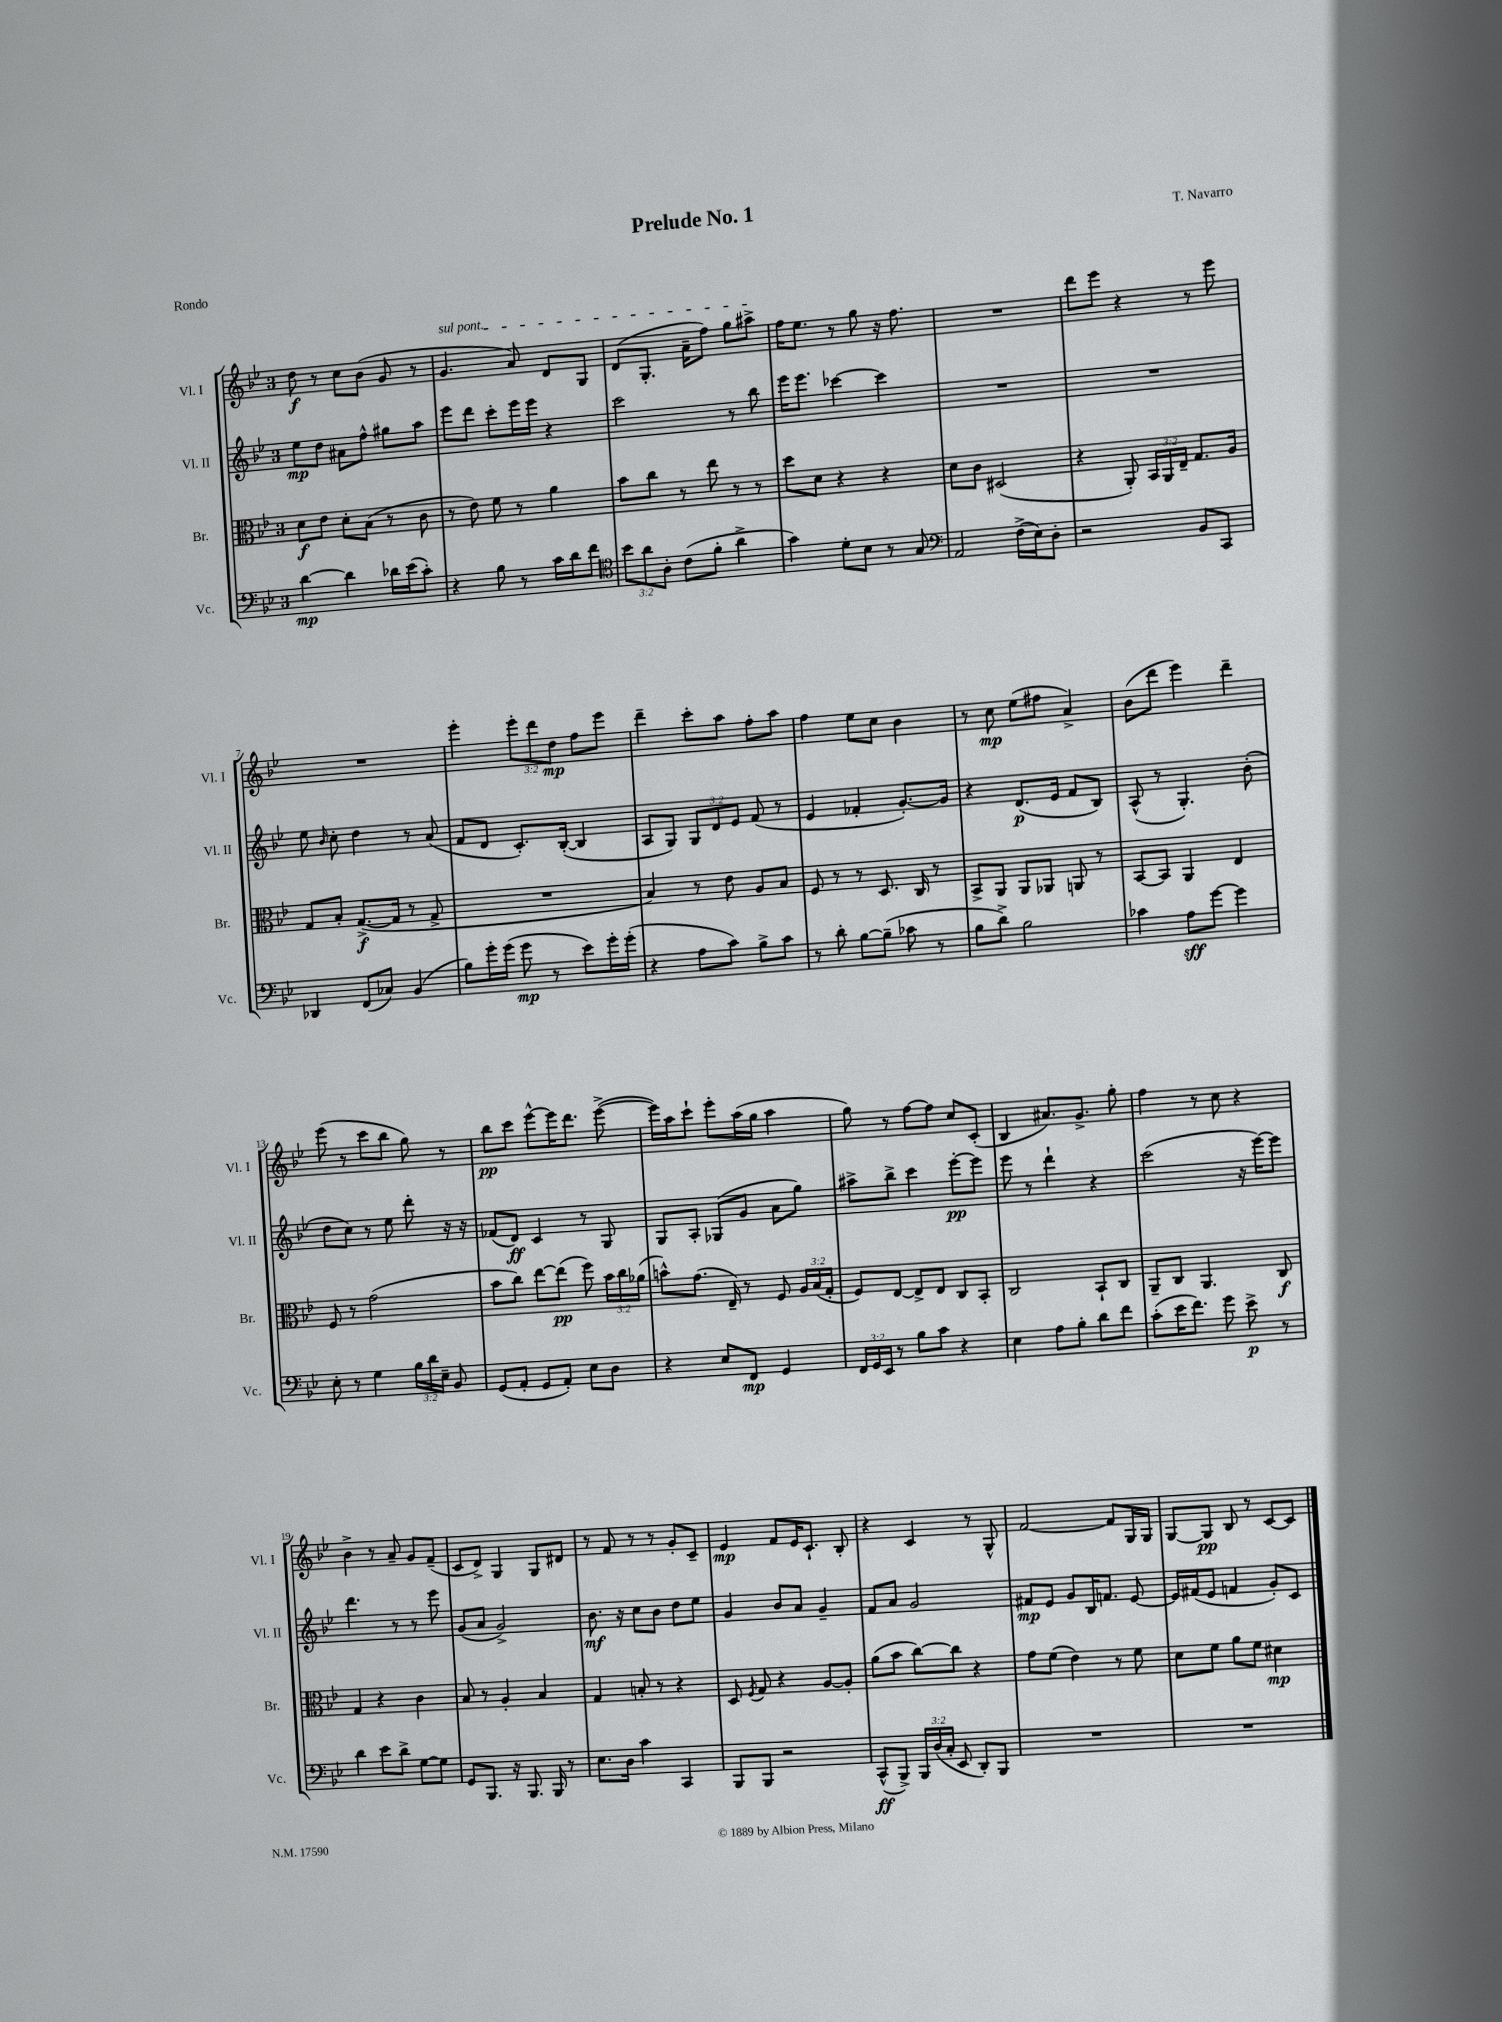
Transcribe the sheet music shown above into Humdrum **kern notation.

**kern	**kern	**kern	**kern
*staff4	*staff3	*staff2	*staff1
*clefF4	*clefC3	*clefG2	*clefG2
*k[b-e-]	*k[b-e-]	*k[b-e-]	*k[b-e-]
*M3/4	*M3/4	*M3/4	*M3/4
[4d	8d	8ee-	8dd
.	8e-	8dd	8r
4d]	8d'	8a#	8cc
.	(8B-	8ff^^	(8b-
16d-	8r	8gg#	8g
(16e-	.	.	.
8c')	8c	8aa	8r
=	=	=	=
4r	8r	8eee-	4.g
.	8e-)	8ddd	.
8B-	8f	8ccc'	.
8r	8r	16eee-	8a)
.	.	16eee-	.
16c	4a	4r	8d
16d	.	.	.
8f	.	.	8G
=	=	=	=
*clefC4	*	*	*
12b-	8b-	2ccc	(8d
12a	.	.	.
.	8cc	.	8.G'
12A'	.	.	.
(8c	8r	.	.
.	.	.	16a~
8f'	8ee-	.	8ff)
4a^	8r	8r	8gg
.	8r	8bb-	8aa#^
=	=	=	=
4g)	8dd	16eee-	16ff
.	.	8.eee-	8.ee-
.	8d	.	.
8d'	4r	[4ccc-	8r
8B-	.	.	8gg
8r	4r	4ccc-]	16r
.	.	.	8.ff
8G	.	.	.
=	=	=	=
*clefF4	*	*	*
2AA	8d	2.r	2.r
.	8c	.	.
.	(2D#	.	.
(16F^	.	.	.
16E-)	.	.	.
8D'	.	.	.
=	=	=	=
2r	4r	2.r	8ddd
.	.	.	8eee-
.	8AA')	.	4r
.	24BB-	.	.
.	24AA	.	.
.	24E-~	.	.
8BB-	8.G	.	8r
8CC	.	.	8eee-
.	16A	.	.
=	=	=	=
4DD-	8G	8ee-	2.r
.	.	16qqb-	.
.	8B-'	8cc'	.
(8FF	([8.G^	4dd	.
8C-)	.	.	.
.	16G]	.	.
(4BB-	8r	8r	.
.	8G^	(8a	.
=	=	=	=
8B-)	2.r	8f	4eee-'
16g'	.	8d	.
(16g	.	.	.
8g	.	8.c')	12eee-'
.	.	.	12ddd
8r	.	.	.
.	.	.	12dd
.	.	([16B-'	.
8e-)	.	4B-]	8ff
16g'	.	.	8eee-
(16g'	.	.	.
=	=	=	=
4r	4B-)	8A	4ddd~
.	.	8G)	.
8A	8r	12G	8ccc'
.	.	12d	.
8c)	8e-	.	8aa
.	.	12e-	.
8B-^	8A	(8f	8ff'
8c	8B-	8r	8aa
=	=	=	=
8r	8F	4e-	4ff
8d'	8r	.	.
[8B-	8r	4f-'	8ee-
(8B-~]	8.D	.	8cc
8c-	.	[8.g')	4b-
.	16C	.	.
8r	8r	.	.
.	.	16g]	.
=	=	=	=
8B-	8BB-^	4r	8r
8d^)	8AA	.	8cc
2B-	8AA	(8.d	(8ee-
.	8AA-	.	8ff#
.	.	16e-	.
.	8AA	8f	4a^)
.	8r	8B-)	.
=	=	=	=
4c-	[8BB-	(8A^^	(8b-
.	8BB-]	8r	8ddd
8A	4AA	4.G')	4eee-)
[8g	.	.	.
4g]	4E-	.	4ddd~
.	.	(8b-'	.
=	=	=	=
8E-'	8F	8dd	(8eee-
8r	8r	8cc)	8r
4G	(2g	8r	8ccc
.	.	8ee-	8bb-
24B-	.	8ddd'	8gg)
24d	.	.	.
24E-~	.	.	.
8BB-	.	16r	8r
.	.	16r	.
=	=	=	=
(8GG	8b-	(8f-	8bb-
8AA'	8cc)	8d)	8ccc
8GG	[8ee-	4c	[8eee-^^
8AA')	(8ee-]	.	16eee-]
.	.	.	8.ddd
8E-	8ff)	8r	.
8D	24b-	8G	([8eee-^
.	24cc	.	.
.	(24a-	.	.
=	=	=	=
4r	8b^^)	8G	16eee-])
.	.	.	16aa
.	(8.g	8A'	8ccc`
8E-	.	(8G-	8eee-'
.	16E-~)	.	.
8FF	8r	8g	(16aa
.	.	.	16gg
4GG	8F	8a	4aa
.	24A	8gg)	.
.	(24B-	.	.
.	24G'	.	.
=	=	=	=
24FF	8F)	8aa#^	8gg)
24GG	.	.	.
24EE-	.	.	.
8r	[8E-	8bb-^	8r
8B-	8E-^]	4ccc	[8ff
8c	8E-	.	8ff]
4r	8C	[8eee-'	8cc
.	8BB-'	8eee-]	(8c'
=	=	=	=
4E-	2C	8eee-	4B-
.	.	8r	.
8A	.	4ddd`	8.a#)
8B-'	.	.	.
.	.	.	8.g^
8d	8BB-`	4r	.
8f	8C	.	8gg'
=	=	=	=
(8c'	8AA~	(2ccc	4ff
16e-	8C	.	.
8.f)	.	.	.
.	4.AA	.	8r
8g	.	.	8cc
8e-^	.	16r	4r
.	.	[16eee-)	.
8r	8C	8eee-]	.
=	=	=	=
4d	4G	4.ddd	4b-^
8e-	4r	.	8r
8d^	.	8r	8a~
[8G	4c	8r	8g
8G]	.	8eee-	(8f~
=	=	=	=
8GG	8B-	(8g	8c
8.BBB-	8r	8a	8d^)
.	4A'	2g^)	4G
16r	.	.	.
8.BBB-	.	.	.
.	4B-	.	8G
16BBB-	.	.	.
8r	.	.	8d#
=	=	=	=
8.E-	4G	8.b-	8r
.	.	.	8f
16D	.	16r	.
4c	8B'	8cc	8r
.	8r	8b-	8r
4CC	4r	8dd	8g'
.	.	8ee-	8c~
=	=	=	=
8BBB-	8D	4g	4e-
.	8qF	.	.
8BBB-	8G	.	.
2r	4r	8b-	8f
.	.	8a	16e-
.	.	.	8.c`
.	[8A	4g~	.
.	8A']	.	8B-'
=	=	=	=
(8CC^^	(8a	8f	4r
8BBB-^)	8b-	8a	.
24BBB-	[8cc)	2g	4c
(24D	.	.	.
24C'	.	.	.
8EE-	8cc]	.	.
8DD')	4r	.	8r
8BBB-	.	.	8G^^
=	=	=	=
2.r	8g	8f#	[2f
.	(8f	8e-	.
.	4e-)	8g	.
.	.	16B-	.
.	.	8.f	.
.	8r	.	8f]
.	8f	[8e-	16G
.	.	.	16G
=	=	=	=
2.r	8d	16e-]	[8G
.	.	(16f#	.
.	8f	8e-	8G]
.	8a	4f	8B-
.	8f	.	8r
.	4d#	8g')	[8c
.	.	8c	8c]
==	==	==	==
*-	*-	*-	*-
